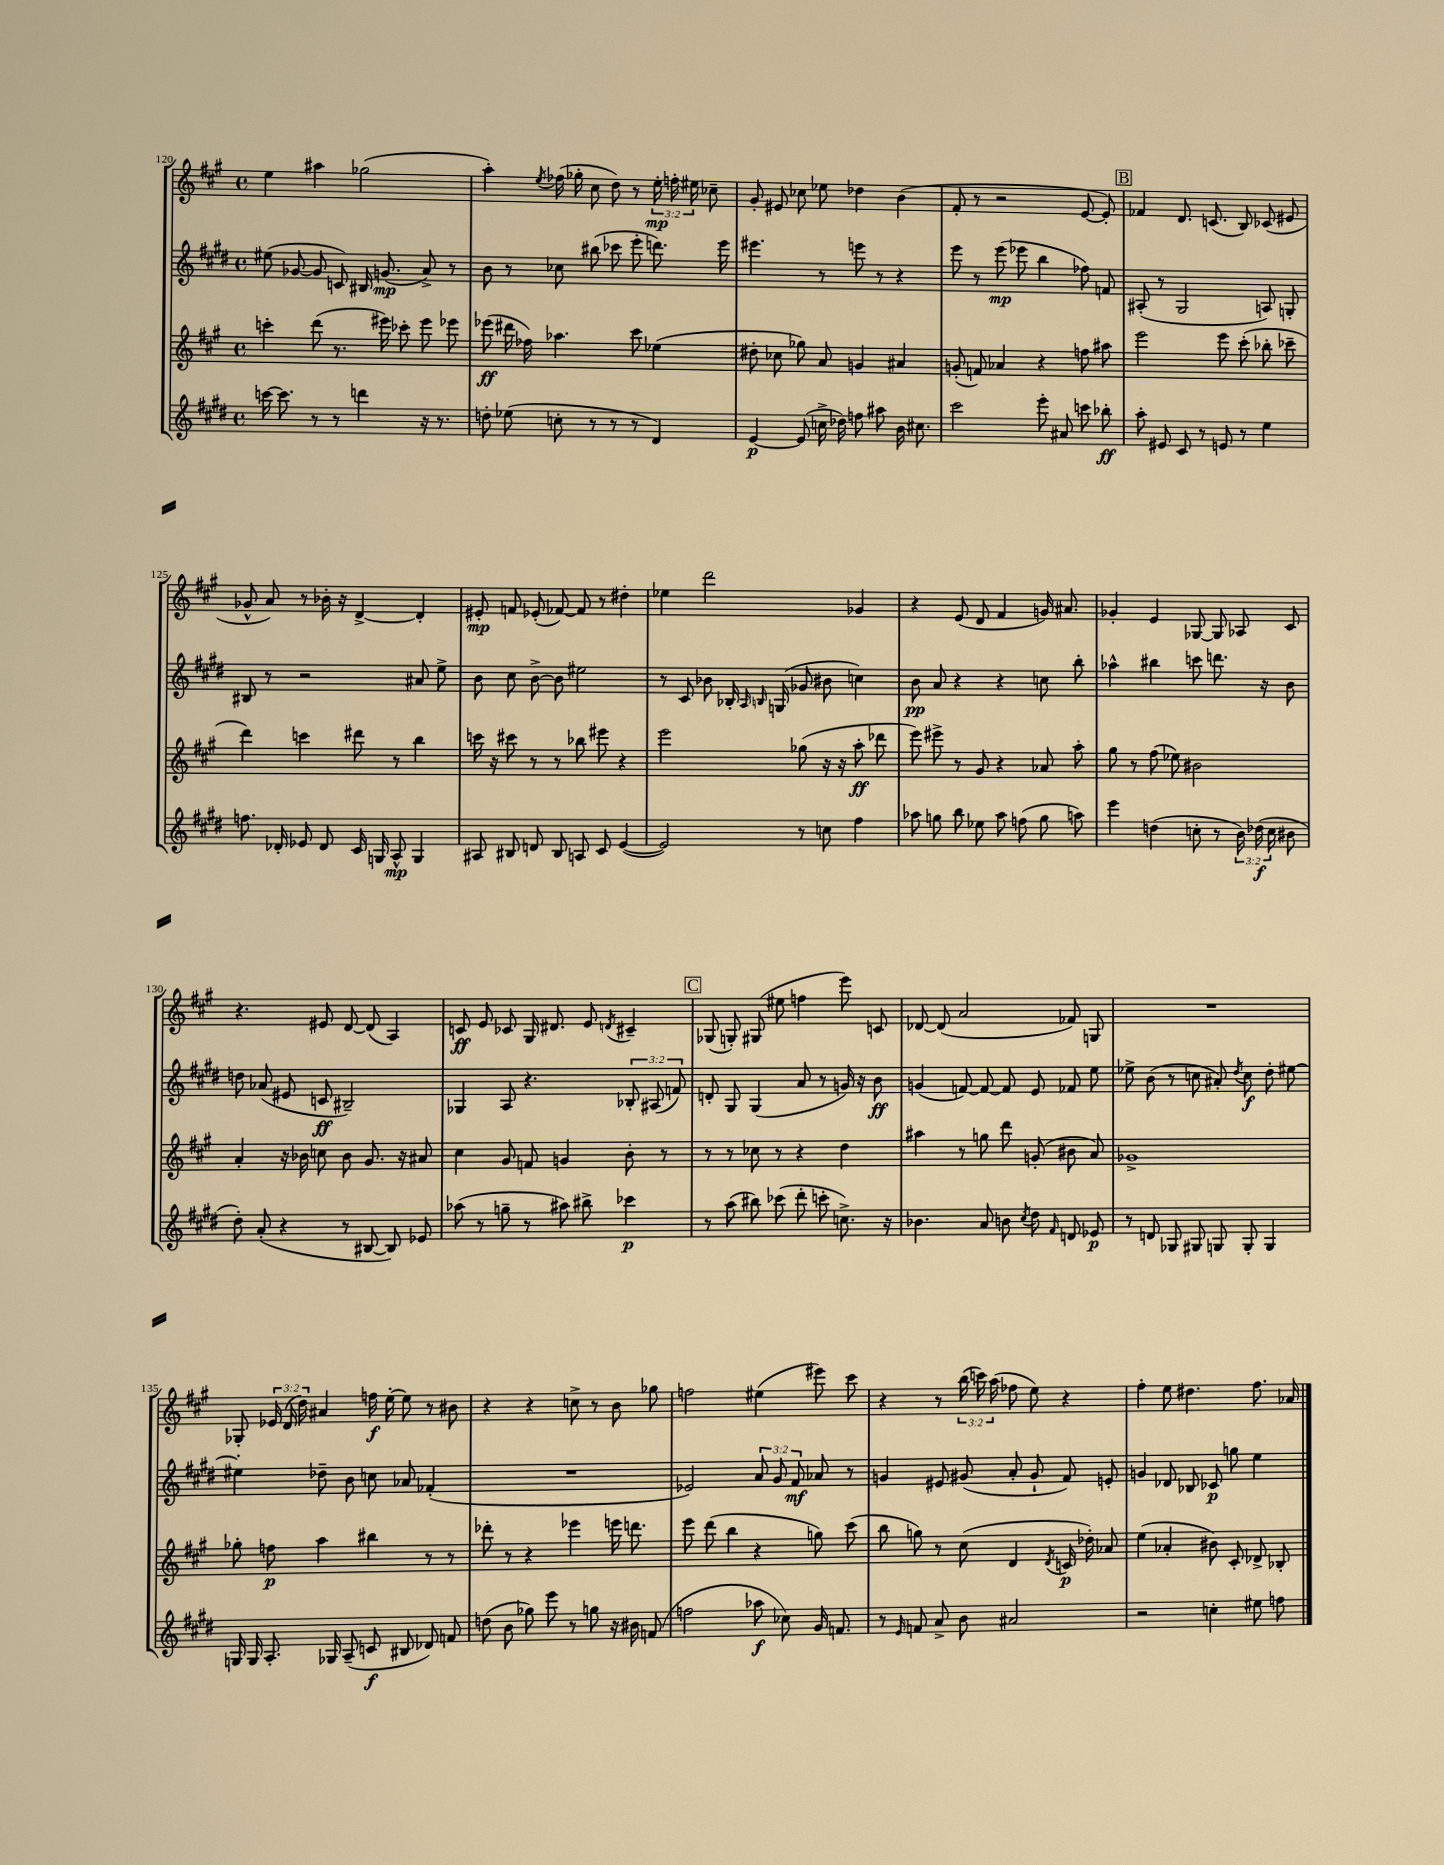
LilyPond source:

<<
\new StaffGroup <<
\new Staff = "s0" {
    \clef treble \key a \major \defaultTimeSignature \time 4/4 \override Staff.TupletNumber.text = #tuplet-number::calc-fraction-text
    \autoBeamOff e''4 ais''4 ges''2( |
    a''4-.) \acciaccatura { e''8 } fes''16( ges''16-. cis''8 d''8) r8 \tuplet 3/2 { e''16-.\mp f''16-. eis''16 } ces''8-- |
    gis'8-. eis'8 ces''8 ees''8 des''4 b'4( |
    fis'8-. r8 r2 e'8~ e'8-.) |
    \mark \markup { \box "B" } fes'4 d'8. c'8.( b8) ces'8( eis'8 |
    ges'8-^ a'8) r8 bes'16-. r16 d'4~-> d'4-. |
    eis'8-.\mp f'8 ees'8-.( fes'8~) fes'8 r8 dis''4-. |
    ees''4 d'''2 ges'4 |
    r4 e'8( d'8 fis'4 g'16) ais'8. |
    ges'4-. e'4 ges8~ ges8 aes8 cis'8 |
    r4. eis'8 d'8~ d'8( a4) |
    c'8\ff e'8 ces'8 gis16 dis'8. e'8 \acciaccatura { d'8 } cis'4-- |
    \mark \markup { \box "C" } ges8( g8-.) gis8( eis''8 f''4 e'''8) c'8 |
    des'8~ des'8( a'2 fes'8) g8 |
    R1 |
    ges8-. \tuplet 3/2 { ees'16 d'16( d''16) } ais'4 f''16\f e''16~-. e''8 r8 bis'8 |
    r4 r4 c''8-> r8 b'8 ges''8 |
    f''2 eis''4( eis'''8) cis'''8 |
    r4 r8 \tuplet 3/2 { b''16( c'''16) a''16( } fes''8 e''8) r4 |
    fis''4-. e''8 dis''4. fis''8. aes'16 \bar "|." |
}
\new Staff = "s1" {
    \clef treble \key e \major \defaultTimeSignature \time 4/4 \override Staff.TupletNumber.text = #tuplet-number::calc-fraction-text
    \autoBeamOff eis''8( ges'8~ ges'8 c'8) bis16 g'8.\mp( a'8->) r8 |
    b'8 r8 ces''8 bis''8( ces'''8 e'''8-. d'''8.) e'''16 |
    eis'''4. r8 e'''8 r8 r4 |
    e'''8 r8 e'''8\mp( ees'''8 b''4 fes''8) f'8 |
    \mark \markup { \box "B" } ais8-.( r8 gis2 a8) g8-. |
    bis8 r8 r2 ais'8 e''8-> |
    b'8 cis''8 b'8~-> b'8 eis''2 |
    r8 cis'8 bes'8 bes16-. \grace { a16 b16 } g16( ges'8 bis'8 c''4) |
    b'8\pp a'8 r4 r4 c''8 b''8-. |
    aes''4-^ bis''4 c'''8 d'''8. r16 b'8 |
    d''8 aes'8( eis'8 c'8\ff bis2--) |
    ges4 a8 r4. \tuplet 3/2 { bes8-. ais8( f'8) } |
    \mark \markup { \box "C" } d'8-. gis8 gis4( a'8 r8 g'16) r16 b'8\ff |
    g'4( f'8~) f'8~ f'8 e'8 fes'8 e''8 |
    ees''8-> b'8( r8 c''8 ais'8-.) \acciaccatura { dis''8 } c''8\f dis''8-. eis''8~ |
    eis''4-. des''8-- b'8 c''8 aes'8 fes'4-.( |
    R1 |
    ees'2) \tuplet 3/2 { a'8 gis'8 fis'8\mf } aes'8 r8 |
    g'4 eis'8 gis'8( a'8-. gis'8-! fis'8) e'8-. |
    g'4 des'8 bes8 ces'8\p g''8 e''4 \bar "|." |
}
\new Staff = "s2" {
    \clef treble \key a \major \defaultTimeSignature \time 4/4
    \autoBeamOff c'''4-. d'''8( r8. eis'''16) ces'''8-. eis'''8 ees'''8 |
    ees'''8\ff( dis'''16 fes''16) aes''4. cis'''8 ees''4( |
    dis''8-. ces''8 ges''8) a'8 g'4 ais'4 |
    g'8-.( f'8) aes'4 r4 f''8 ais''8 |
    \mark \markup { \box "B" } e'''2 e'''8 cis'''8-.( bes''8-. ces'''8-- |
    d'''4) c'''4 dis'''8 r8 b''4 |
    c'''16 r16 cis'''8 r8 r8 bes''8 eis'''8 r4 |
    e'''2 ges''8( r16 r16 a''8-.\ff des'''8 |
    e'''8) eis'''8-> r8 gis'8 r4 aes'8 a''8-. |
    gis''8 r8 fis''8( ees''8) bis'2 |
    a'4-. r16 bes'16 c''8 bes'8 gis'8. r16 ais'8 |
    cis''4 gis'8 f'8 g'4 b'8-. r8 |
    \mark \markup { \box "C" } r8 r8 ces''8 r8 r4 d''4 |
    ais''4 r8 g''8 d'''8 g'8-.( bis'8 a'8) |
    ges'1-> |
    ges''8-. f''8\p a''4 bis''4 r8 r8 |
    des'''8-. r8 r4 ees'''4 e'''16 d'''8. |
    e'''8 d'''8( b''4 r4 g''8) cis'''8( |
    b''8 g''8) r8 cis''8( d'4 \acciaccatura { d'8 } c'16\p des''16-.) aes'8 |
    e''4( aes'4-. bis'8) cis'8-. des'8-> bes8-. \bar "|." |
}
\new Staff = "s3" {
    \clef treble \key e \major \defaultTimeSignature \time 4/4 \override Staff.TupletNumber.text = #tuplet-number::calc-fraction-text
    \autoBeamOff c'''16~ c'''8. r8 r8 d'''4 r16 r8. |
    d''8-. ees''8( c''8-. r8 r8 r8 dis'4) |
    e'4~\p e'8( c''16-> des''16) f''8 ais''8 b'16 cis''8. |
    cis'''2 e'''8-. ais'8 c'''8 bes''8-.\ff |
    \mark \markup { \box "B" } a''8-. eis'8 cis'8 r8 e'8 r8 e''4 |
    f''8. des'16-. ees'8 des'8 cis'16 g16 a8-^\mp g4 |
    ais8 bis8 d'8 bis8 a8 cis'8 e'4~( |
    e'2) r8 c''8 fis''4 |
    aes''8 g''8 b''8 ees''8 aes''8 f''8( g''8 a''8) |
    e'''4 d''4( c''8-. r8 \tuplet 3/2 { b'16) des''16\f( c''16 } bis'8 |
    dis''8-.) a'8-.( r4 r8 bis8~ bis8) ees'8 |
    aes''8( r8 g''8-- r8 ais''8) bis''8-> ces'''4\p |
    \mark \markup { \box "C" } r8 a''8( bis''8) ces'''8( dis'''8-. c'''8-. c''8.->) r16 |
    bes'4. a'8 b'8 \acciaccatura { cis''8 } dis''8 \grace { fis'16 } d'8 ees'8\p |
    r8 d'8 ges8 gis8 g8 g8-. g4 |
    g16 g16 a8.-. ges16 a8--( c'8\f bis8 des'8) f'8 |
    d''8( b'8 ges''8) e'''8 r8 g''8 r16 bis'16 f'8( |
    f''2 aes''8\f ces''8) gis'16 f'8. |
    r8 \grace { e'16 } f'8 a'8-> b'8 ais'2 |
    r2 c''4-. eis''8 f''8 \bar "|." |
}
>>
>>
\layout { \context { \Score currentBarNumber = #120 } }
